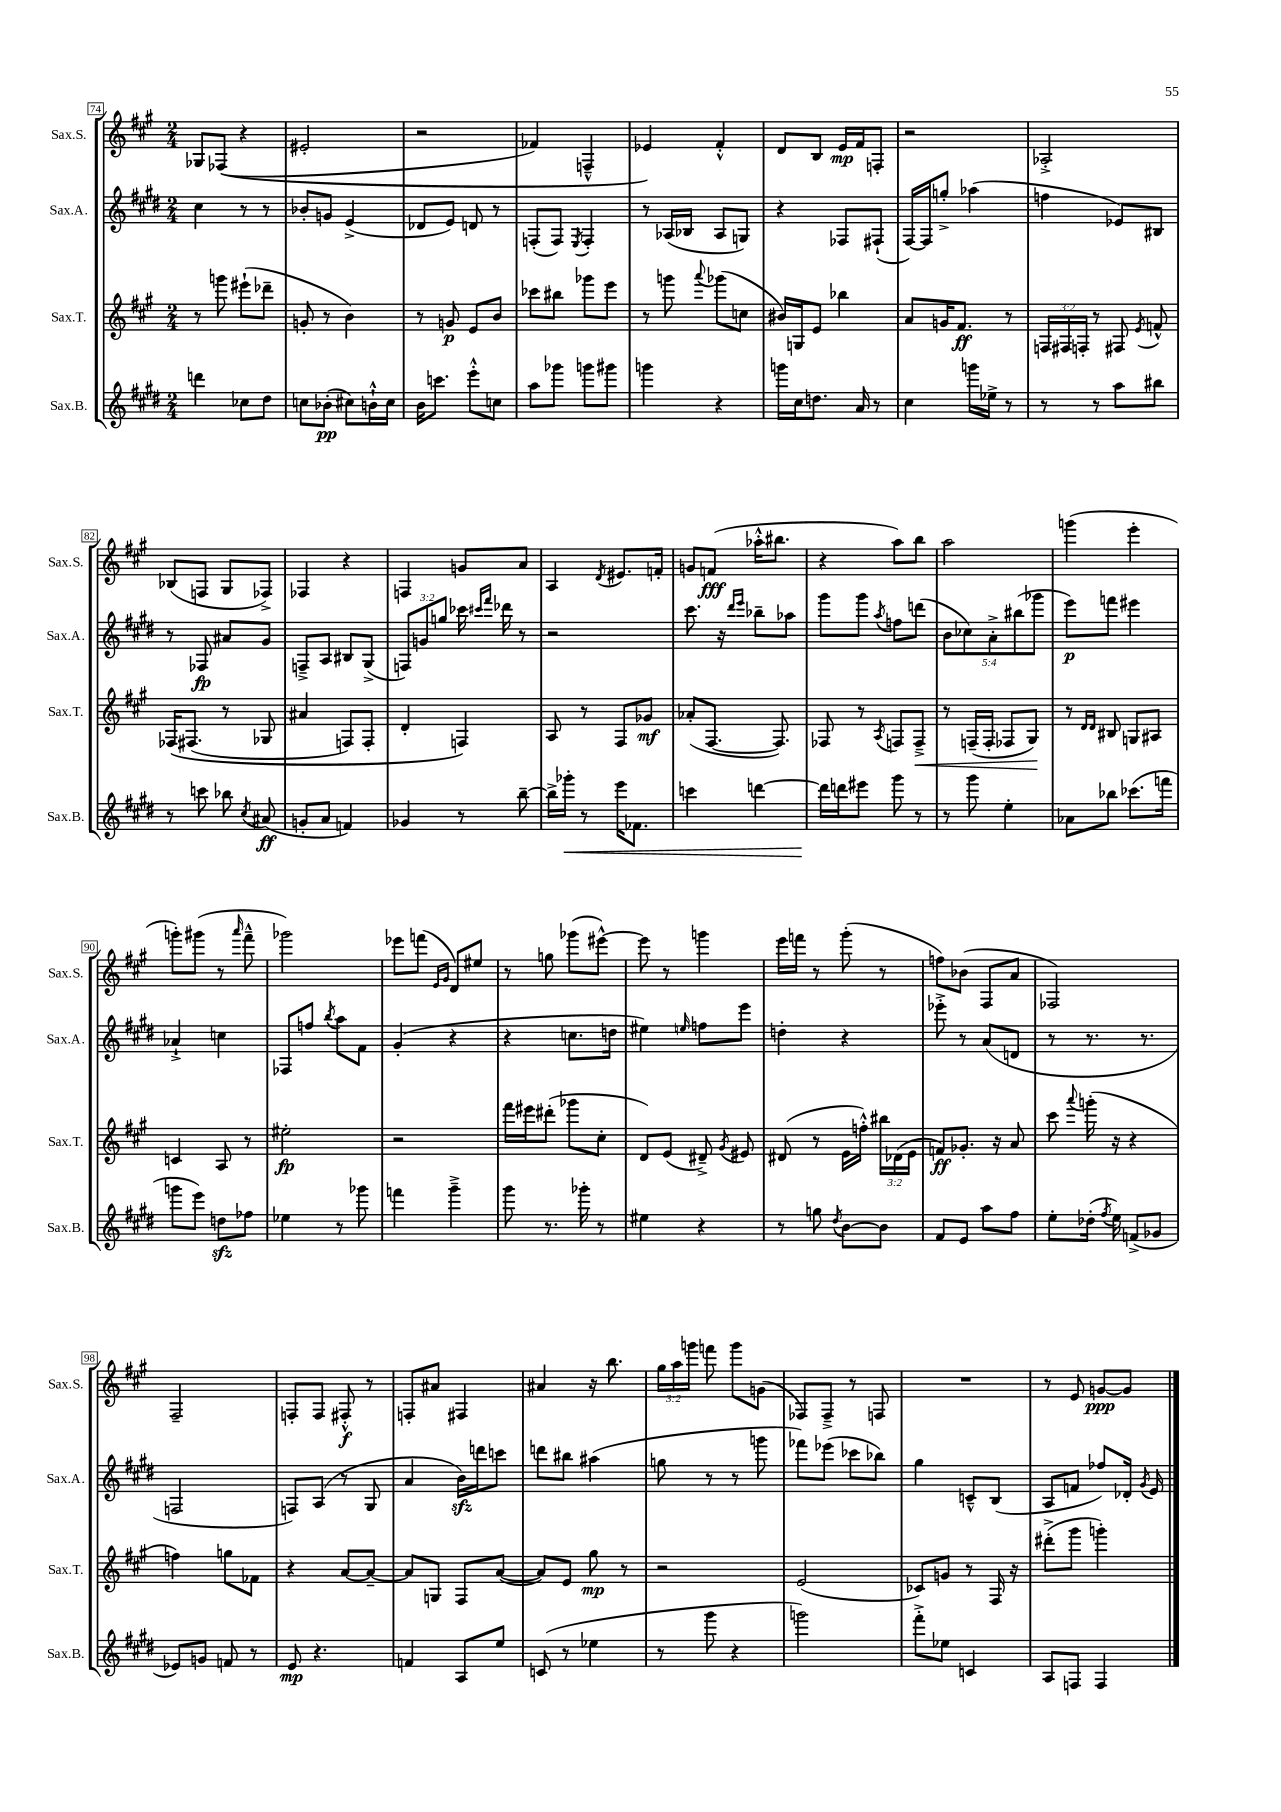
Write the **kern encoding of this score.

**kern	**dynam	**kern	**dynam	**kern	**dynam	**kern	**dynam
*part4	*part4	*part3	*part3	*part2	*part2	*part1	*part1
*staff4	*staff4	*staff3	*staff3	*staff2	*staff2	*staff1	*staff1
*I"Sax.B.	*	*I"Sax.T.	*	*I"Sax.A.	*	*I"Sax.S.	*
*I'Sax.B.	*	*I'Sax.T.	*	*I'Sax.A.	*	*I'Sax.S.	*
*clefG2	*	*clefG2	*	*clefG2	*	*clefG2	*
*k[f#c#g#d#]	*	*k[f#c#g#]	*	*k[f#c#g#d#]	*	*k[f#c#g#]	*
*M2/4	*	*M2/4	*	*M2/4	*	*M2/4	*
=74	=74	=74	=74	=74	=74	=74	=74
4dddn\	.	8r	.	4cc#\	.	8G-X/L	.
.	.	8gggn\	.	.	.	((8F-X/J	.
8cc-X\L	.	(8eee#X`\L	.	8r	.	4r	.
8dd#\J	.	8ddd-X~\J	.	8r	.	.	.
=75	=75	=75	=75	=75	=75	=75	=75
8ccn\L	.	8gn'/	.	8b-X'/L	.	2e#X'/	.
(8b-X'\J	pp	8r	.	8gn/J	.	.	.
8cc#X\L)	.	4b\)	.	(4e^/	.	.	.
16bn`^^\L	.	.	.	.	.	.	.
16cc#\JJ	.	.	.	.	.	.	.
=76	=76	=76	=76	=76	=76	=76	=76
16b\KL	.	8r	.	8d-X/L	.	2r	.
8.cccn\J	.	.	.	.	.	.	.
.	.	8gn/	p	8e/J)	.	.	.
8eee'^^\L	.	8e/L	.	8dn/	.	.	.
8ccn\J	.	8b/J	.	8r	.	.	.
=77	=77	=77	=77	=77	=77	=77	=77
8aa\L	.	8ccc-X\L	.	(8Fn'/L	.	4f-X/)	.
8ggg-X\J	.	8bb#X\J	.	8F/J)	.	.	.
.	.	.	.	8qE/	.	.	.
8gggn\L	.	8ggg-X\L	.	4F'/	.	4Fn~^^/	.
8ggg#X\J	.	8eee\J	.	.	.	.	.
=78	=78	=78	=78	=78	=78	=78	=78
4gggn\	.	8r	.	8r	.	4e-X/)	.
.	.	8gggn\	.	(16A-X/LL	.	.	.
.	.	.	.	16B-X/JJ	.	.	.
.	.	8qqaaa/	.	.	.	.	.
4r	.	(8ggg-X\L	.	8A-/L	.	4f#'^^/	.
.	.	8ccn\J	.	8Gn/J)	.	.	.
=79	=79	=79	=79	=79	=79	=79	=79
16gggn\LL	.	16b#X/LL)	.	4r	.	8d/L	.
16cc#\J	.	16Gn/J	.	.	.	.	.
8.ddn\J	.	8e/J	.	.	.	8B/J	.
.	.	4bb-X\	.	8F-X/L	.	16e/LL	mp
16a/	.	.	.	.	.	16f#/J	.
8r	.	.	.	(8F#X`/J	.	8Fn'/J	.
=80	=80	=80	=80	=80	=80	=80	=80
4cc#\	.	8a/L	.	[16F#/LL)	.	2r	.
.	.	.	.	16F#/J]	.	.	.
.	.	16gn/K	.	8ggn'^/J	.	.	.
.	.	8.f#/J	ff	.	.	.	.
16gggn\LL	.	.	.	(4aa-X\	.	.	.
16ee-X^\JJ	.	.	.	.	.	.	.
8r	.	8r	.	.	.	.	.
=81	=81	=81	=81	=81	=81	=81	=81
8r	.	24Fn/LL	.	4ffn\	.	2A-X'^/	.
.	.	24F#X/	.	.	.	.	.
.	.	24Fn'/JJ	.	.	.	.	.
8r	.	8r	.	.	.	.	.
8aa\L	.	8F#X/	.	8e-X/L)	.	.	.
.	.	8qe/	.	.	.	.	.
8bb#X\J	.	8fn^^/	.	8B#X/J	.	.	.
!!LO:LB:g=z
=82	=82	=82	=82	=82	=82	=82	=82
8r	.	(16F-X/KL	.	8r	.	(8B-X/L	.
.	.	(8.F#X/J	.	.	.	.	.
8cccn\	.	.	.	8F-X/	fp	8Fn/J	.
8bb-X\	.	8r	.	8a#X/L	.	8G#/L	.
8qcc#/	.	.	.	.	.	.	.
(8a#X/	ff	8G-X/	.	8g#/J	.	8F-X^/J)	.
=83	=83	=83	=83	=83	=83	=83	=83
8gn'/L	.	4a#X/	.	8Fn~^/L	.	4F-X/	.
8a/J	.	.	.	8A/J	.	.	.
4fn/)	.	8Fn/L)	.	8B#X/L	.	4r	.
.	.	8F'/J	.	(8G#^/J	.	.	.
=84	=84	=84	=84	=84	=84	=84	=84
4g-X/	.	4d'/	.	12Fn/L)	.	4Fn/	.
.	.	.	.	12gn/	.	.	.
.	.	.	.	12ggn/J	.	.	.
8r	.	4Fn/)	.	16ccc-X\	.	8gn/L	.
.	.	.	.	16qqccc#X/LL	.	.	.
.	.	.	.	16qqfff#/JJ	.	.	.
.	.	.	.	16ddd-X\	.	.	.
[8bb~\	.	.	.	8r	.	8a/J	.
=85	=85	=85	=85	=85	=85	=85	=85
16bb^\LL]	.	8A/	.	2r	.	4A/	.
!	!LO:HP:b	!	!	!	!	!	!
16ggg-X'\JJ	<	.	.	.	.	.	.
8r	.	8r	.	.	.	.	.
.	.	.	.	.	.	8qd/	.
16eee\KL	.	8F#/L	.	.	.	8.e#X/L	.
8.f-X\J	.	.	.	.	.	.	.
.	.	8g-X/J	mf	.	.	.	.
.	.	.	.	.	.	16fn'/Jk	.
=86	=86	=86	=86	=86	=86	=86	=86
4cccn\	.	(8a-X'/L	.	8.ccc#\	.	8gn/L	.
.	.	[8.F#/J	.	.	.	(8fn/J	fff
.	.	.	.	16r	.	.	.
.	.	.	.	16qqddd#/LL	.	.	.
.	.	.	.	16qqeee/JJ	.	.	.
[4dddn\	.	.	.	8bb-X~\L	.	16aa-X'^^\KL	.
.	.	8.F#/])	.	.	.	8.bb#X\J	.
.	.	.	.	8aa-X\J	.	.	.
=87	=87	=87	=87	=87	=87	=87	=87
16ddd\LL]	.	8F-X/	.	8ggg#\L	.	4r	.
16dddn\J	[	.	.	.	.	.	.
8eee#X\J	.	8r	.	8ggg#\J	.	.	.
.	.	8qA/	.	8qaa/	.	.	.
8ggg#\	.	8Fn/L	.	8ffn\L	.	8aa\L)	.
!	!	!	!LO:HP:b	!	!	!	!
8r	.	8F~^/J	<	(8dddn\J	.	8bb\J	.
=88	=88	=88	=88	=88	=88	=88	=88
8r	.	8r	.	10b\L	.	2aa\	.
.	.	.	.	10cc-X\)	.	.	.
8ggg#\	.	(16Fn~/LL	.	.	.	.	.
.	.	16F'/JJ	.	.	.	.	.
.	.	.	.	10a'^\	.	.	.
4ee'\	.	8F-X/L	.	.	.	.	.
.	.	.	.	(10bb#X\	.	.	.
.	.	8G#/J)	.	.	.	.	.
.	.	.	.	10ggg-X\J	.	.	.
.	.	.	[	.	.	.	.
=89	=89	=89	=89	=89	=89	=89	=89
8a-X\L	.	8r	.	8eee\L)	p	(4gggn\	.
.	.	16qqd/LL	.	.	.	.	.
.	.	16qqd/JJ	.	.	.	.	.
8bb-X\J	.	8B#X/	.	8fffn\J	.	.	.
(8.ccc-X\L	.	8Gn/L	.	4eee#X\	.	4eee'\	.
.	.	8A#X/J	.	.	.	.	.
16fffn\Jk	.	.	.	.	.	.	.
!!LO:LB:g=z
=90	=90	=90	=90	=90	=90	=90	=90
8gggn\L	.	4cn/	.	4a-X`^/	.	8gggn'\L)	.
8eee\J)	.	.	.	.	.	(8ggg#X\J	.
8ddnzz\L	.	8A/	.	4ccn\	.	8r	.
.	.	.	.	.	.	16qqaaa/	.
8ff-X\J	.	8r	.	.	.	8fff#~^^\	.
=91	=91	=91	=91	=91	=91	=91	=91
4ee-X\	.	2ee#X'\	fp	8F-X/L	.	2ggg-X\)	.
.	.	.	.	8ffn/J	.	.	.
.	.	.	.	8qbb/	.	.	.
8r	.	.	.	8aa\L	.	.	.
8ggg-X\	.	.	.	8f#\J	.	.	.
=92	=92	=92	=92	=92	=92	=92	=92
4fffn\	.	2r	.	(4g#'/	.	8eee-X\L	.
.	.	.	.	.	.	(8fffn\J	.
.	.	.	.	.	.	16qqe/LL	.
.	.	.	.	.	.	16qqg#/JJ	.
4ggg#~^\	.	.	.	4r	.	8d/L)	.
.	.	.	.	.	.	8ee#X/J	.
=93	=93	=93	=93	=93	=93	=93	=93
8ggg#\	.	16fff#\LL	.	4r	.	8r	.
.	.	16eee#X\J	.	.	.	.	.
8.r	.	(8ddd#X'\J	.	.	.	8ggn\	.
.	.	8ggg-X\L	.	8.ccn\L	.	(8ggg-X\L	.
16ggg-X'\	.	.	.	.	.	.	.
8r	.	8cc#'\J	.	.	.	[8eee#X^^\J)	.
.	.	.	.	16ddn\Jk	.	.	.
=94	=94	=94	=94	=94	=94	=94	=94
4ee#X\	.	8d/L)	.	4ee#X\)	.	8eee#\]	.
.	.	(8e/J	.	.	.	8r	.
.	.	.	.	16qqeen/	.	.	.
4r	.	8d#X~^/)	.	8ffn\L	.	4gggn\	.
.	.	8qg#/	.	.	.	.	.
.	.	8e#X/	.	8eee\J	.	.	.
=95	=95	=95	=95	=95	=95	=95	=95
8r	.	(8d#X/	.	4ddn'\	.	16eee\LL	.
.	.	.	.	.	.	16fffn\JJ	.
8ggn\	.	8r	.	.	.	8r	.
8qdd#/	.	.	.	.	.	.	.
[8b\L	.	16e\LL	.	4r	.	(8ggg#'\	.
.	.	16ffn'^^\JJ)	.	.	.	.	.
8b\J]	.	24bb#X\LL	.	.	.	8r	.
.	.	(24d-X\	.	.	.	.	.
.	.	24e\JJ	.	.	.	.	.
=96	=96	=96	=96	=96	=96	=96	=96
8f#/L	.	8fn/L)	ff	8eee-X'^\	.	8ffn\L)	.
8e/J	.	8.g-X'/J	.	8r	.	(8b-X\J	.
8aa\L	.	.	.	(8a/L	.	8F#/L	.
.	.	16r	.	.	.	.	.
8ff#\J	.	8a/	.	8dn/J	.	8a/J	.
=97	=97	=97	=97	=97	=97	=97	=97
8ee'\L	.	8ccc#\	.	8r	.	2F-X/)	.
.	.	8qqaaa/	.	.	.	.	.
(16dd-X'\Jk	.	(16gggn'\	.	8.r	.	.	.
8qff#/	.	.	.	.	.	.	.
16ee\)	.	16r	.	.	.	.	.
(8fn^/L	.	4r	.	.	.	.	.
.	.	.	.	8.r	.	.	.
8g-X/J	.	.	.	.	.	.	.
!!LO:LB:g=z
=98	=98	=98	=98	=98	=98	=98	=98
8e-X/L)	.	4ffn\)	.	2Fn/	.	2F#~/	.
8gn/J	.	.	.	.	.	.	.
8fn/	.	8ggn\L	.	.	.	.	.
8r	.	8f-X\J	.	.	.	.	.
=99	=99	=99	=99	=99	=99	=99	=99
8e/	mp	4r	.	8Fn/L)	.	8Fn'/L	.
4.r	.	.	.	(8A/J	.	8F/J	.
.	.	[8a/L	.	8r	.	8F#X'^^/	f
.	.	8a~/J_	.	8G#/	.	8r	.
=100	=100	=100	=100	=100	=100	=100	=100
4fn/	.	8a/L]	.	4a/	.	8Fn'/L	.
.	.	8Gn/J	.	.	.	8a#X/J	.
8A/L	.	8F#/L	.	16bzz\LL)	.	4F#X/	.
.	.	.	.	16dddn\J	.	.	.
8ee/J	.	([8a/J	.	8cccn\J	.	.	.
=101	=101	=101	=101	=101	=101	=101	=101
(8cn/	.	8a/L])	.	8dddn\L	.	4a#X/	.
8r	.	8e/J	.	8bb#X\J	.	.	.
4ee-X\	.	8gg#\	mp	(4aa#X\	.	16r	.
.	.	.	.	.	.	8.bb\	.
.	.	8r	.	.	.	.	.
=102	=102	=102	=102	=102	=102	=102	=102
8r	.	2r	.	8ggn\	.	24gg#\LL	.
.	.	.	.	.	.	24aa\	.
.	.	.	.	.	.	24gggn\JJ	.
8ggg#\	.	.	.	8r	.	8fffn\	.
4r	.	.	.	8r	.	8ggg\L	.
.	.	.	.	8gggn\	.	(8gn\J	.
=103	=103	=103	=103	=103	=103	=103	=103
2gggn\)	.	(2e/	.	8fff-X\L)	.	8F-X/L)	.
.	.	.	.	(8eee-X\J	.	8F-~^/J	.
.	.	.	.	8ccc-X\L	.	8r	.
.	.	.	.	8bb-X\J)	.	8Fn/	.
=104	=104	=104	=104	=104	=104	=104	=104
8fff#'^\L	.	8c-X/L)	.	4gg#\	.	2r	.
8ee-X\J	.	8gn/J	.	.	.	.	.
4cn/	.	8r	.	8cn~^^/L	.	.	.
.	.	16F#/	.	(8B/J	.	.	.
.	.	16r	.	.	.	.	.
=105	=105	=105	=105	=105	=105	=105	=105
8A/L	.	(8ddd#X'^\L	.	8A/L	.	8r	.
8Fn/J	.	8ggg#\J	.	8fn/J	.	8e/	.
4F/	.	4gggn'\)	.	8ff-X/L)	.	[8gn/L	ppp
.	.	.	.	16d-X'/Jk	.	8g/J]	.
.	.	.	.	8qg#/	.	.	.
.	.	.	.	16e/	.	.	.
==	==	==	==	==	==	==	==
*-	*-	*-	*-	*-	*-	*-	*-
